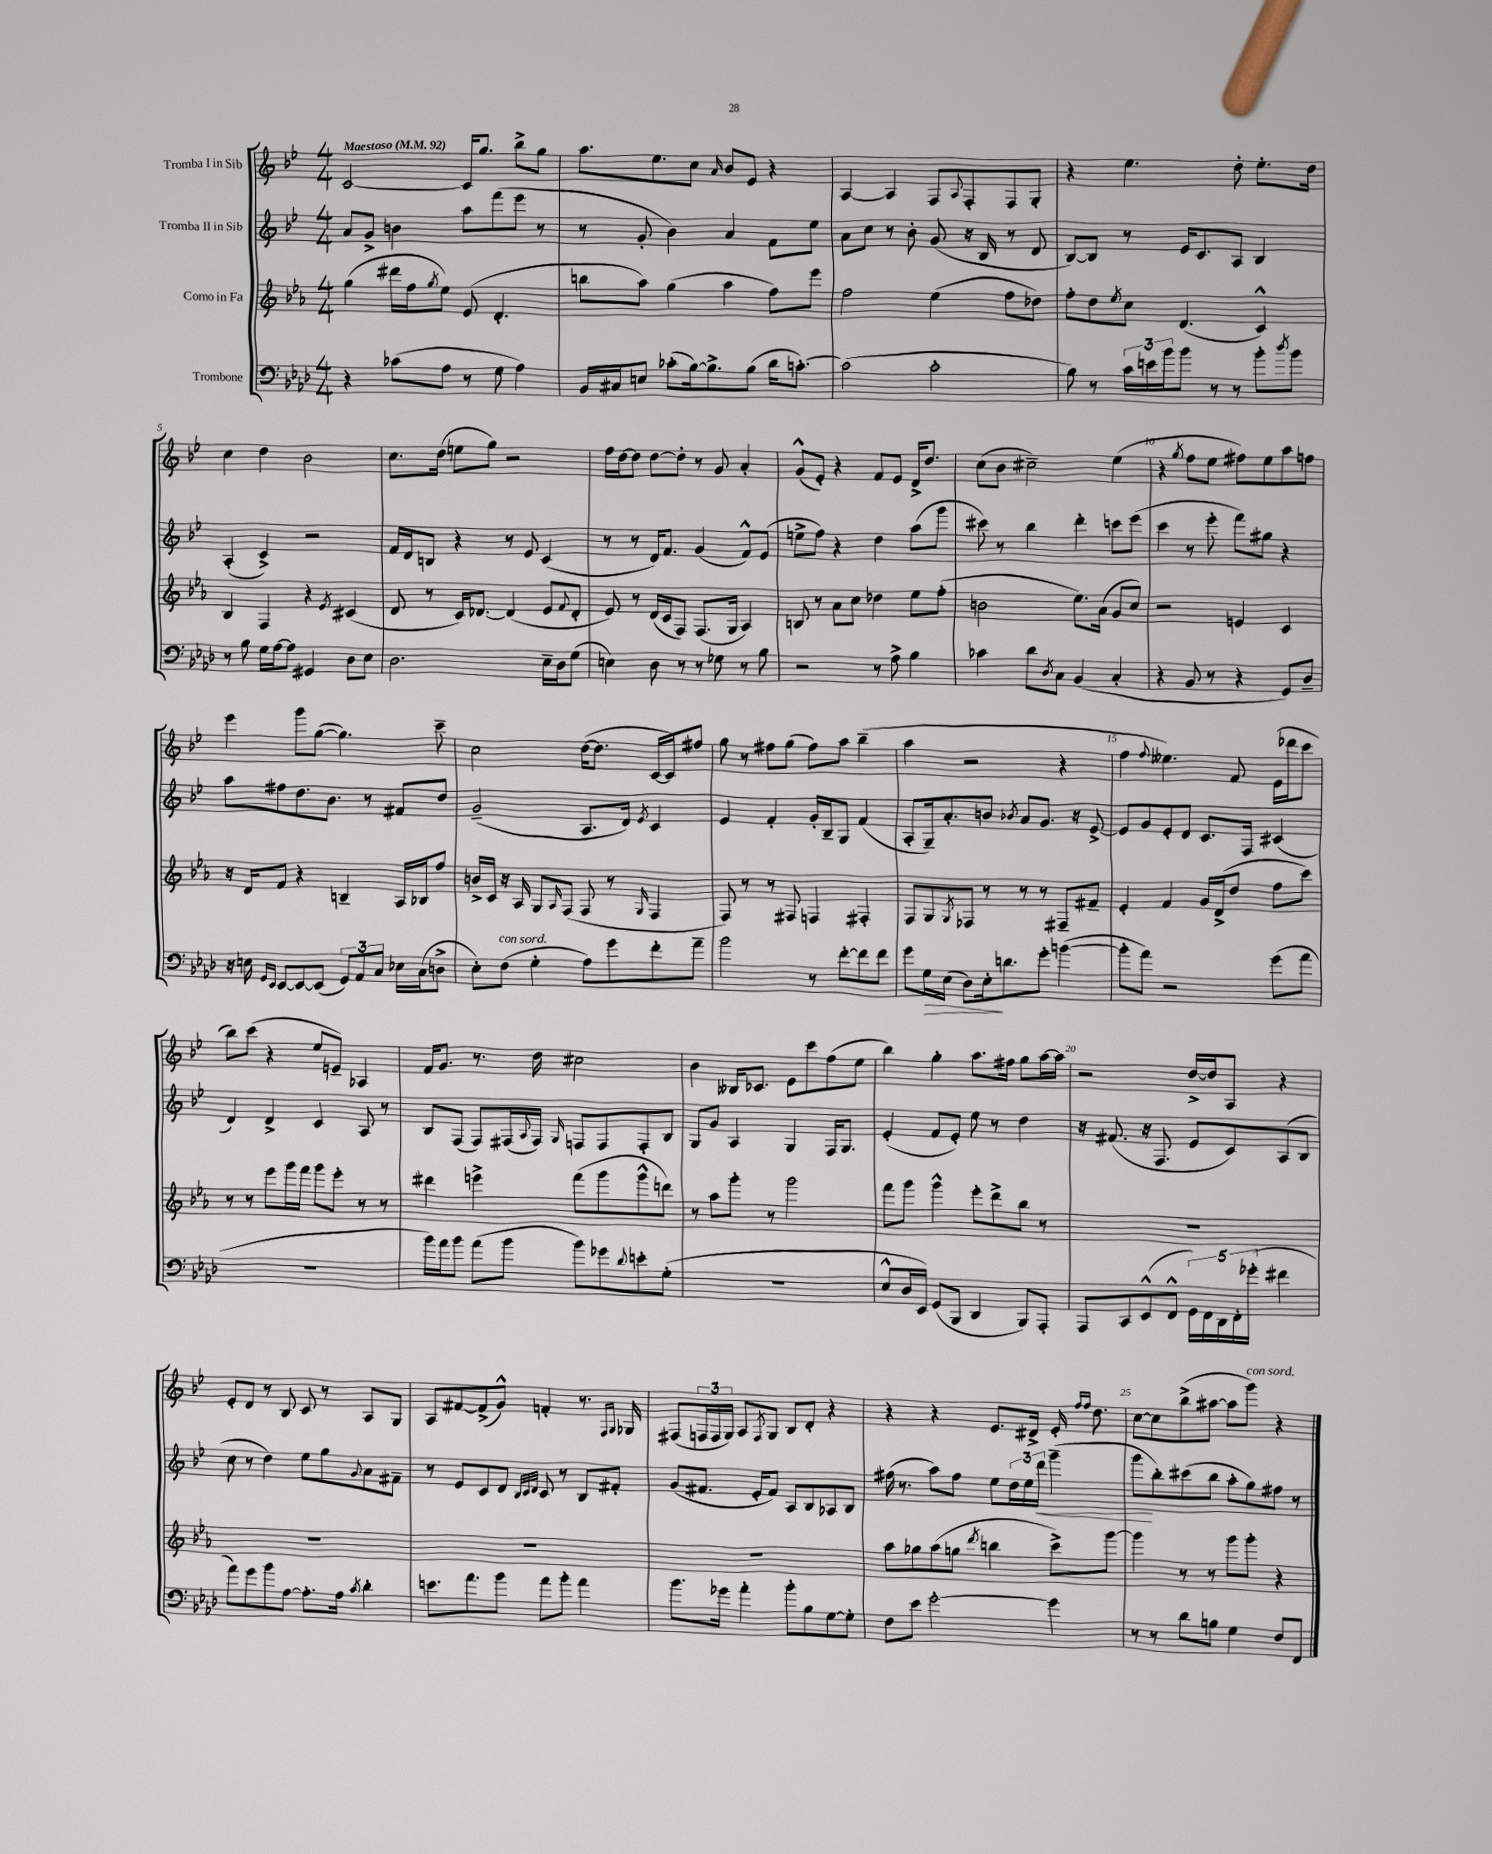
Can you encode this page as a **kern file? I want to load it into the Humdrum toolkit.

**kern	**dynam	**kern	**kern	**dynam	**kern
*part4	*part4	*part3	*part2	*part2	*part1
*staff4	*staff4	*staff3	*staff2	*staff2	*staff1
*I"Trombone	*	*I"Corno in Fa	*I"Tromba II in Sib	*	*I"Tromba I in Sib
*clefF4	*	*clefG2	*clefG2	*	*clefG2
*k[b-e-a-d-]	*	*k[b-e-a-]	*k[b-e-]	*	*k[b-e-]
*M4/4	*	*M4/4	*M4/4	*	*M4/4
*MM92	*	*MM92	*MM92	*	*MM92
=1	=1	=1	=1	=1	=1
!	!	!	!	!	!LO:TX:a:B:t=Maestoso
4r	.	(4gg\	8a/L	.	[2c/
.	.	.	8g^/J	.	.
(8c-X\L	.	16ddd#X\LL	4bn\	.	.
.	.	16ff\J	.	.	.
.	.	8qgg/	.	.	.
8A-\J	.	8ee-\J)	.	.	.
8r	.	(8e-/	8aa\L	.	16c/KL]
.	.	.	.	.	8.gg/J
8G\	.	4.d'/	(8fff\	.	.
4A-\)	.	.	8eee-\J	.	8bb-^\L
.	.	.	8r	.	8gg\J
=2	=2	=2	=2	=2	=2
16BB-/LL	.	8bbn\L	8r	.	8.aa\L
16C#X/J	.	.	.	.	.
8En/J	.	8aa-\J)	8g'/	.	.
.	.	.	.	.	8.ee-\
(8c-X'\L	.	(4gg\	4b-\)	.	.
[16B-\k)	.	.	.	.	8cc\J
8.B-^\]	.	.	.	.	.
.	.	.	.	.	16qqa/
.	.	4aa-\	4a/	.	8b-/L
(8B-\J	.	.	.	.	8e-/J
16d-\KL	.	8ff\L)	8f\L	.	4r
[8.cn'\J)	.	.	.	.	.
.	.	8eee-\J	8ee-\J	.	.
=3	=3	=3	=3	=3	=3
(2c\]	.	2ff\	8a\L	.	[4A/
.	.	.	8cc\J	.	.
.	.	.	8r	.	4A/]
.	.	.	8b-'\	.	.
2c'\	.	(4ee-\	(8g/	.	8F/L
.	.	.	.	.	8qqA/
.	.	.	16r	.	8F'/
.	.	.	16B-/	.	.
.	.	8ff\L	8r	.	8F/
.	.	8dd-X\J)	8d/	.	8G'/J
=4	=4	=4	=4	=4	=4
8B-\)	.	8ff'\L	[8B-/L)	.	4r
8r	.	8dd\	8B-/J]	.	.
.	.	8qee-/	.	.	.
24c\LL	.	8cc\J	8r	.	4.ee-\
24en\	.	.	.	.	.
24b-\J	.	.	.	.	.
8b-\J	.	(4.d/	16e-/KL	.	.
.	.	.	8.c/	.	.
8r	.	.	.	.	.
8r	.	.	8A/J	.	8dd'\
8b-'\L	.	4c^^/)	4B-/	.	8.ee-'\L
8qdd-/	.	.	.	.	.
8b-\J	.	.	.	.	.
.	.	.	.	.	16dd\Jk
!!LO:LB:g=z
=5	=5	=5	=5	=5	=5
8r	.	4B-/	(4A'/	.	4cc\
8B-\	.	.	.	.	.
16G\LL	.	4F/	4c^/)	.	4dd\
[16A-\J	.	.	.	.	.
8A-\J]	.	.	.	.	.
4GG#X/	.	4r	2r	.	2b-\
.	.	8qe-/	.	.	.
8D-\L	.	(4c#X/	.	.	.
8E-\J	.	.	.	.	.
=6	=6	=6	=6	=6	=6
2.D-\	.	8d/	16f/LL	.	8.cc\L
.	.	.	16d/J	.	.
.	.	8r	8Bn/J	.	.
.	.	.	.	.	(16dd\Jk
.	.	16c/KL)	4r	.	8een\L
.	.	[8.d-X/J	.	.	.
.	.	.	.	.	8gg\J)
.	.	(4d-/]	8r	.	2r
.	.	.	8e-/	.	.
16E-~\LL	.	8e-/L	(4c/	.	.
16D-\J	.	.	.	.	.
.	.	8qqf/	.	.	.
(8G\J	.	8d-'/J	.	.	.
=7	=7	=7	=7	=7	=7
4En\)	.	8e-/)	8r	.	16ff\LL
.	.	.	.	.	[16dd\J
.	.	8r	8r	.	8dd\J]
8D-\	.	(16d/LL	16d/KL)	.	[8dd\L
.	.	16c/J	8.f/J	.	.
8r	.	8F/J)	.	.	8dd'\J]
8r	.	(8.F/L	(4g/	.	8r
8G-X\	.	.	.	.	8g/
.	.	16G/Jk	.	.	.
8r	.	4A-/)	8f^^/L)	.	4a'/
8B-\	.	.	(8e-/J	.	.
=8	=8	=8	=8	=8	=8
2r	.	8Bn/	8een^\L	.	(8g^^/L
.	.	8r	8ff\J)	.	8e-'/J)
.	.	8a-\L	4r	.	4r
.	.	8cc\J	.	.	.
8r	.	4dd-X\	4dd\	.	8f/L
8A-^\	.	.	.	.	8e-/J
4B-\	.	8ee-\L	(8aa\L	.	16d^/KL
.	.	.	.	.	8.dd/J
.	.	(8ff'\J	8ggg\J	.	.
=9	=9	=9	=9	=9	=9
4c-X\	.	2bn\	8ccc#X\)	.	(8cc\L
.	.	.	8r	.	8b-\J
8d-\L	.	.	4bb-\	.	2cc#X~\)
8qD-/	.	.	.	.	.
8C\J	.	.	.	.	.
(4BB-/	.	8.ee-\L)	4ddd'\	.	.
.	.	(16a-\Jk	.	.	.
4C'/	.	8g/L	8cccn\L	.	(4ee-\
.	.	8cc/J)	(8eee-\J	.	.
=10	=10	=10	=10	=10	=10
4r	.	2r	4ccc\	.	4r
.	.	.	.	.	8qgg/
8BB-/	.	.	8r	.	8ff\L
8r	.	.	8eee-'\	.	8ee-\J
4r	.	4en/	8fff\L)	.	8ff#X\L)
.	.	.	8gg#X\J	.	8ee-\
8GG/L)	.	4c/	4r	.	8aa\
8D-~/J	.	.	.	.	8ffn\J
!!LO:LB:g=z
=11	=11	=11	=11	=11	=11
16r	.	16r	8aa\L	.	4eee-\
16En\	.	16d/KL	.	.	.
16qqGG/LL	.	.	.	.	.
16qqEE-/JJ	.	.	.	.	.
[8EE-/L	.	8f/J	8ff#X\	.	.
8EE-/_	.	4r	8.dd\	.	8ggg\L
(8EE-/J]	.	.	.	.	([8gg\J
.	.	.	8.b-\J	.	.
12GG/L)	.	4Bn~/	.	.	4.gg\])
12AA-/	.	.	.	.	.
.	.	.	8r	.	.
12C/J	.	.	.	.	.
16E-X\LL	.	16A-/LL	8f#X/L	.	.
(16C\J	.	16B-X/J	.	.	.
8Dn^\J	.	8ff/J	8dd/J	.	8ccc~\
=12	=12	=12	=12	=12	=12
8E-'\L)	.	16bn^/LL	(2g~/	.	2cc\
.	.	16c/JJ	.	.	.
!LO:TX:a:i:t=con sord.	!	!	!	!	!
(8F\J	.	16r	.	.	.
.	.	16A-/	.	.	.
4G'\	.	8G/L	.	.	.
.	.	16qqA-/	.	.	.
.	.	(8F/J	.	.	.
8A-\L)	.	8F/	8.A/L	.	([16dd\KL
.	.	.	.	.	8.dd\J]
8g\	.	8r	.	.	.
.	.	.	16d/Jk)	.	.
.	.	16qqG/	8qe-/	.	.
8f'\	.	4F/	4c/	.	[16c/LL
.	.	.	.	.	16c/J])
8a-~\J	.	.	.	.	8ff#X/J
=13	=13	=13	=13	=13	=13
2b-\	.	8F/)	4e-/	.	8gg\
.	.	8r	.	.	8r
.	.	8r	4f'/	.	8ff#X\L
.	.	8F#X/	.	.	(8gg\J
8r	.	4Fn/	16g'/LL	.	8ff#\L)
.	.	.	16B-~/J	.	.
[8f'\L	.	.	8G/J	.	8aa\J
8f\]	.	4F#X'/	(4f/	.	(4bb-~\
8f\J	.	.	.	.	.
=14	=14	=14	=14	=14	=14
8g\L	.	8F/L	8A'/L	.	4aa\
!	!LO:HP:b	!	!	!	!
16G\L	>	8G/	16G~/k)	.	.
(16E-\JJ	.	.	8.a'/	.	.
.	.	8qG/	.	.	.
8D-\L)	.	8F-X/J	.	.	2r
16E-'\k	.	8r	8bn/J	.	.
8.dn\	]	.	.	.	.
.	.	.	8qb-X/	.	.
.	.	8r	8a/L	.	.
8g'\J	.	8r	8.g/J	.	.
([4bn\	.	8F#X~/L	.	.	4r
.	.	.	16r	.	.
.	.	8f#X~/J	[8e-^/	.	.
=15	=15	=15	=15	=15	=15
8b'\L]	.	4e-'/	8e-/L]	.	4ff\
8a-\J)	.	.	8g/	.	.
.	.	.	.	.	8qqff/
2r	.	4f/	8e-'/	.	4.ee--X\)
.	.	.	8d/J	.	.
.	.	16g/LL	8.c/L	.	.
.	.	(16d^/J	.	.	.
.	.	8dd/J	.	.	8f/
.	.	.	16F/Jk	.	.
(8g\L	.	8ff\L	(4c#X/	.	(16e-\LL
.	.	.	.	.	16ddd-X\J
8a-\J	.	8ccc\J)	.	.	8ccc\J
!!LO:LB:g=z
=16	=16	=16	=16	=16	=16
1r	.	8r	4d/)	.	8bb-\L)
.	.	8r	.	.	(8ccc\J
.	.	8eee-\L	4d^/	.	4r
.	.	16ggg\L	.	.	.
.	.	16fff\JJ	.	.	.
.	.	8ggg\L	4c/	.	8ee-/L
.	.	8eee-'\J	.	.	8en~/J)
.	.	8r	8A/	.	4A-X/
.	.	8r	8r	.	.
=17	=17	=17	=17	=17	=17
16b-\LL)	.	4ddd#X\	8B-/L	.	16f/KL
16a-\J	.	.	.	.	8.g/J
8b-\J	.	.	(8F/J	.	.
(8a-\L	.	4eeen^\	8F/L)	.	8.r
8b-\J	.	.	(16F#X/L	.	.
.	.	.	8qqA/	.	.
.	.	.	16F#/JJ)	.	16dd\
.	.	.	16qqG/	.	.
8b-\L)	.	(8fff\L	8Fn/L	.	2cc#X\
8g-X\	.	8ggg\	8F/	.	.
8qqd-/	.	.	.	.	.
8en'\	.	8ggg^^\	8F'/	.	.
(8G'\J	.	8dddn\J)	8B-/J	.	.
=18	=18	=18	=18	=18	=18
1r	.	8r	8G/L	.	4b-\
.	.	8aa-\L	8g/J	.	.
.	.	8ggg'\J	4A/	.	16B--X/KL
.	.	.	.	.	8.c-X/J
.	.	8r	.	.	.
.	.	2ggg\	4G/	.	8e-\L
.	.	.	.	.	8ccc\
.	.	.	16F/KL	.	(8ff\
.	.	.	8.G/J	.	.
.	.	.	.	.	8ee-\J
=19	=19	=19	=19	=19	=19
8E-^^/L	.	8fff\L	(4e-'/	.	4bb-\)
16D-/L	.	8ggg\J	.	.	.
16EE-/JJ)	.	.	.	.	.
(8GG/L	.	4ggg^^\	8f/L	.	4gg'\
8BBB-/J	.	.	8e-'/J)	.	.
4DD-/	.	8eee-'\L	8ee-\	.	8.aa\L
.	.	8ddd^\	8r	.	.
.	.	.	.	.	16ff#X\Jk
8BBB-/L)	.	8bb-\J	4dd\	.	8gg\L
8AAA-'/J	.	8r	.	.	[16aa\L
.	.	.	.	.	16aa\JJ]
=20	=20	=20	=20	=20	=20
8AAA-/L	.	1r	16r	.	2r
.	.	.	(8.f#X/	.	.
8CC/	.	.	.	.	.
(8EE-^^/	.	.	16r	.	.
.	.	.	8.F/	.	.
8FF^^/J	.	.	.	.	.
20GG\LL)	.	.	8e-/L	.	[16dd^/LL
20FF\	.	.	.	.	.
.	.	.	.	.	16dd/J]
20DD-\	.	.	.	.	.
.	.	.	8c/)	.	8A/J
20FF'\	.	.	.	.	.
(20g-X'\JJ	.	.	.	.	.
4f#X\	.	.	(8A/	.	4r
.	.	.	8B-/J	.	.
!!LO:LB:g=z
=21	=21	=21	=21	=21	=21
8a-\L)	.	1r	8cc\	.	8e-'/L
8g\	.	.	8r	.	8d/J
8b-\	.	.	4dd\)	.	8r
[8A-\J	.	.	.	.	8B-/
8.A-'\L]	.	.	8ee-\L	.	8c/
.	.	.	8gg\	.	8r
16A-\Jk	.	.	.	.	.
8qc/	.	.	8qqg/	.	.
4d-'\	.	.	8a\	.	8A/L
.	.	.	8f#X~\J	.	8G/J
=22	=22	=22	=22	=22	=22
8.en\L	.	1r	8r	.	8A/L
.	.	.	8e-/L	.	[8f#X/
8.a-\	.	.	.	.	.
.	.	.	8c/	.	(8f#^/]
8b-\J	.	.	8d/J	.	8g^^/J)
.	.	.	32qqB-/LLL	.	.
.	.	.	32qqc/	.	.
.	.	.	32qqd/JJJ	.	.
8a-\L	.	.	8c/	.	4fn'/
8b-'\J	.	.	8r	.	.
4a-\	.	.	8B-/L	.	8.r
.	.	.	8f#X'/J	.	.
.	.	.	.	.	16qqF/LL
.	.	.	.	.	16qqG/JJ
.	.	.	.	.	16G-X/
=23	=23	=23	=23	=23	=23
8.b-\L	.	1r	(8g/L	.	(8F#X/L
.	.	.	8.f#X/J	.	24Fn/L
.	.	.	.	.	24F/
16g-X\Jk	.	.	.	.	.
.	.	.	.	.	24G/JJ)
4a-'\	.	.	.	.	8A/L
.	.	.	16e-'/KL	.	.
.	.	.	.	.	8qF/
.	.	.	8f#/J)	.	8G/J
8b-'\L	.	.	8A/L	.	8B-/L
8B-\	.	.	8B-/	.	8d'/J
[8G\	.	.	8A-X/	.	4r
8G'\J]	.	.	8B-/J	.	.
=24	=24	=24	=24	=24	=24
8F\L	.	8aa-\L	(16ff#X\	.	4r
.	.	.	8.r	.	.
8e-\J	.	8gg-X\	.	.	.
[2g'\	.	(8aa-\	8aa\L)	.	4r
.	.	8ggn\J	8ff#\J	.	.
.	.	8qddd/	.	.	.
.	.	4bbn\	8ee-\L	.	8.e-/L
.	.	.	24dd\L	.	.
.	.	.	24ee-\	.	.
.	.	.	.	.	16d#X^/Jk
!	!	!	!	!LO:HP:b	!
.	.	.	24ddd\JJ	<	.
4g\]	.	8ccc^\L)	(4ggg~\	.	16e-'/
.	.	.	.	.	16qqff/LL
.	.	.	.	.	16qqff/JJ
.	.	.	.	.	8.dd\
.	.	[8ggg\J	.	.	.
=25	=25	=25	=25	=25	=25
8r	.	4ggg\]	8ggg\L	.	[8cc\L
8r	.	.	8bb-'\)	[	8cc\]
8d-\L	.	8r	(8ccc#X\	.	(8bb-^\
8Bn\J	.	8r	8bb-\J	.	[8aa#X\J
4G\	.	8ggg\L	8aa'\L	.	8aa#\L]
!	!	!	!	!	!LO:TX:a:i:t=con sord.
.	.	8ggg'\J	8gg\)	.	8ggg\J)
8F/L	.	4r	8ff#X\J	.	4r
8FF/J	.	.	8r	.	.
==	==	==	==	==	==
*-	*-	*-	*-	*-	*-
